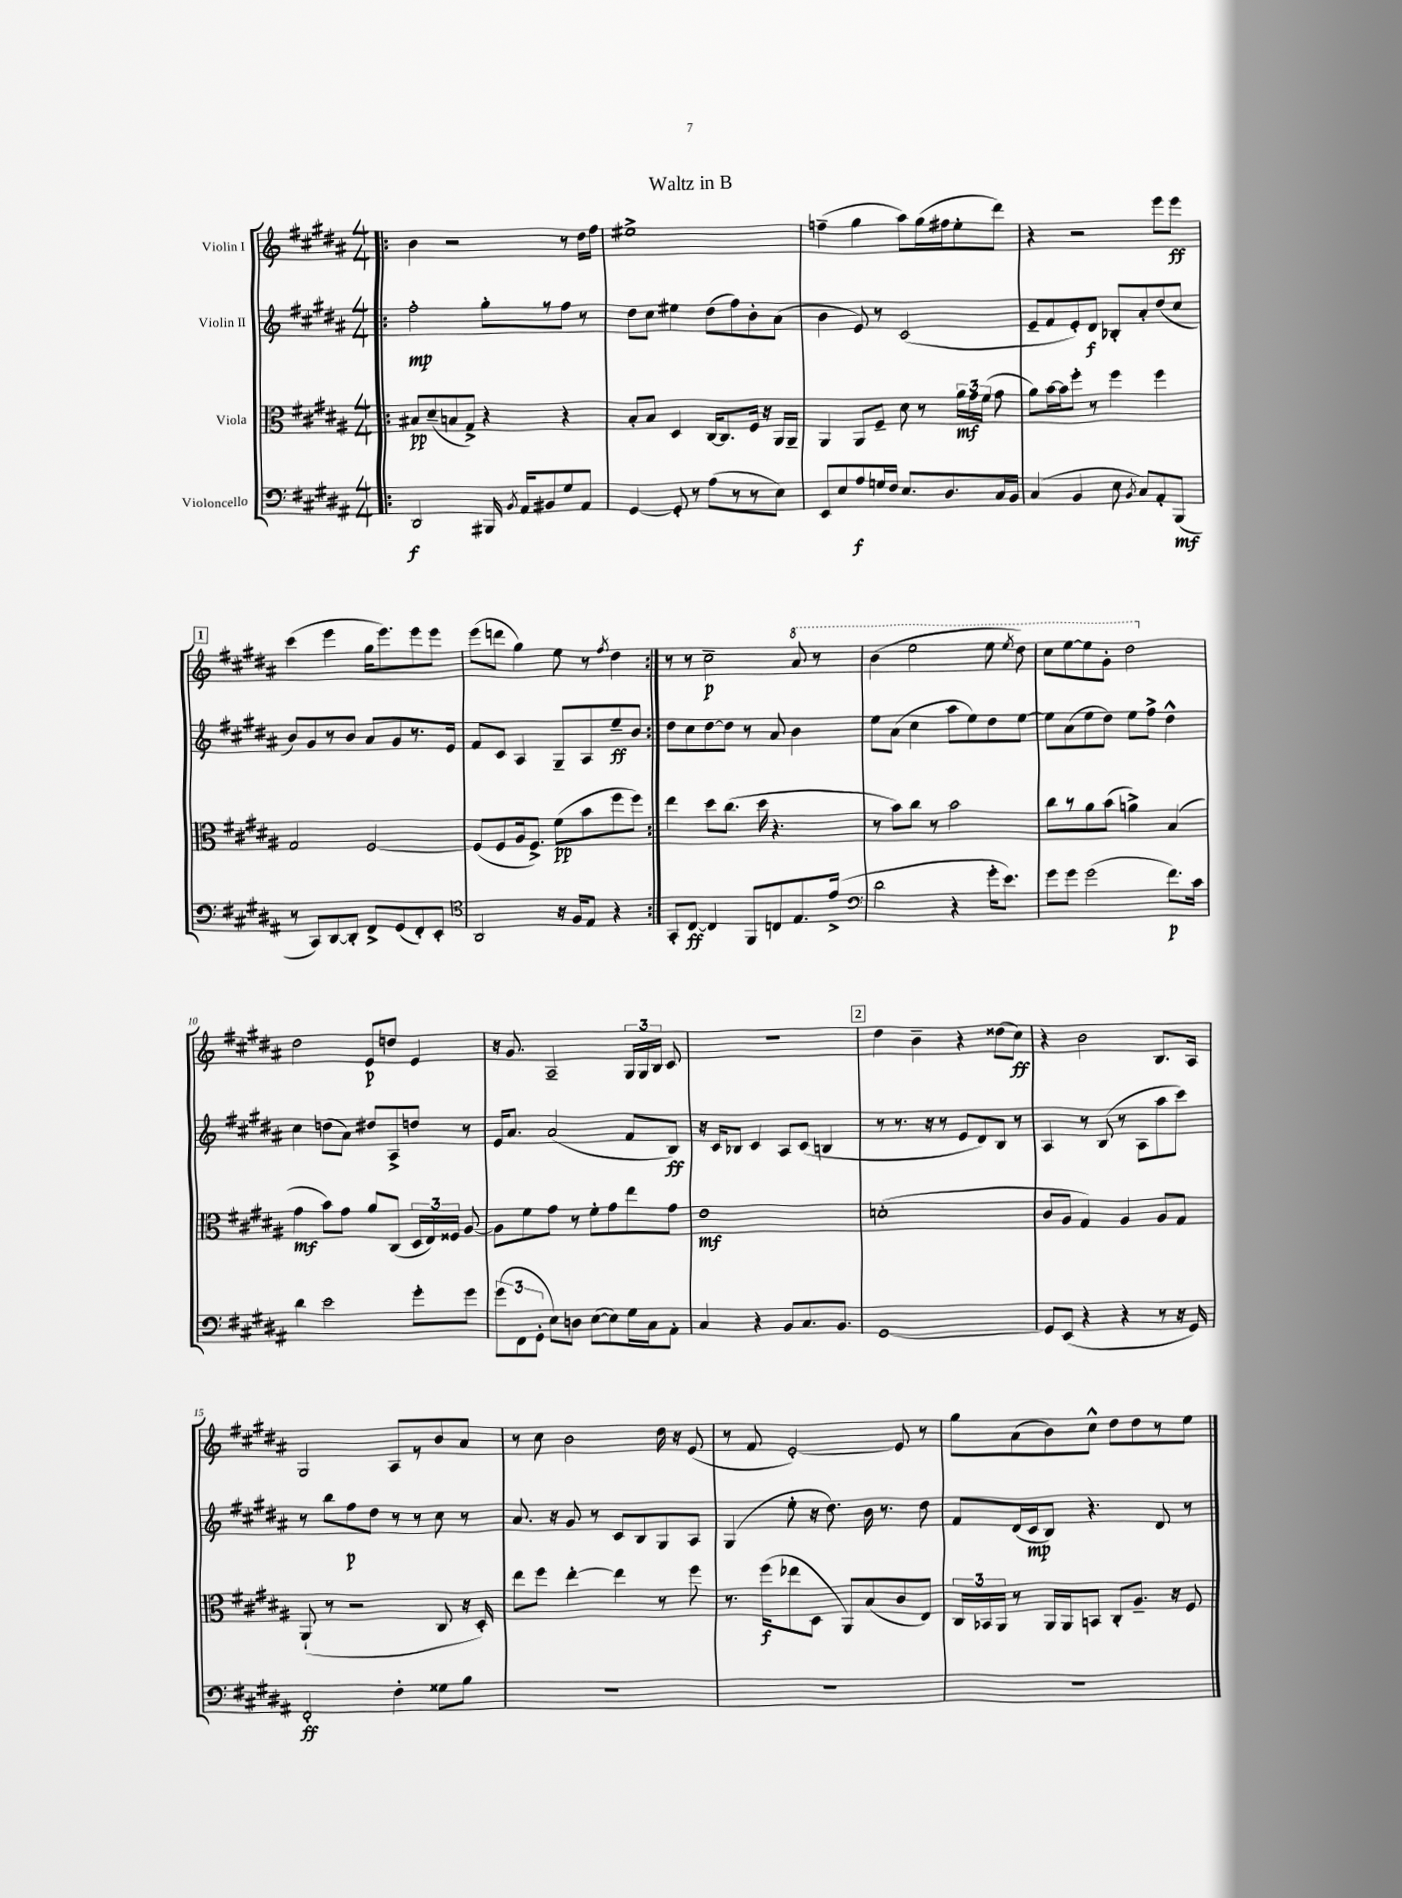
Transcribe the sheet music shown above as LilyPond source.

\header { title = "Waltz in B" }
<<
\new StaffGroup <<
\new Staff = "s0" \with { instrumentName = "Violin I" } {
    \clef treble \key b \major \numericTimeSignature \time 4/4
    \autoBeamOff \repeat volta 2 { \bar ".|:" b'4 r2 r8 dis''16[ fis''16] |
    eis''1-> |
    f''4--( gis''4 ais''8[) gis''16( fis''16 e''8-. dis'''8]) |
    r4 r2 e'''8[ e'''8]\ff |
    \mark \markup { \box "1" } cis'''4( e'''4 gis''16[ e'''8.) e'''8 e'''8] |
    e'''8[( d'''8] gis''4) e''8 r8 \acciaccatura { fis''8 } dis''4 | }
    r8 r8 cis''2--\p \ottava #1 ais''8 r8 |
    b''4( e'''2 e'''8 \acciaccatura { e'''8 } dis'''8) |
    cis'''8[ e'''8~ e'''8 gis''8]-. dis'''2 \ottava #0 |
    dis''2 e'8[\p d''8] e'4 |
    r16 gis'8. ais2-- \tuplet 3/2 { gis16[ gis16 b16] } cis'8 |
    R1 |
    \mark \markup { \box "2" } dis''4 b'4-- r4 disis''8[( cis''8]\ff) |
    r4 b'2 b8.[ ais16] |
    gis2 ais8[ r8 b'8 ais'8] |
    r8 cis''8 b'2 dis''16 r16 e'8( |
    r8 fis'8 e'2~-.) e'8 r8 |
    gis''8[ ais'8( b'8) cis''8]-^ dis''8[ dis''8 r8 e''8] \bar "|." |
}
\new Staff = "s1" \with { instrumentName = "Violin II" } {
    \clef treble \key b \major \numericTimeSignature \time 4/4
    \autoBeamOff \repeat volta 2 { \bar ".|:" fis''2-.\mp gis''8[-. r8 fis''8] r8 |
    dis''8[ cis''8] eis''4 dis''8[( fis''8) b'8-. ais'8]( |
    b'4 e'8) r8 cis'2( |
    e'8[-- fis'8 e'8-.) dis'8]\f bes8[-. ais'8-. dis''8( cis''8] |
    \mark \markup { \box "1" } b'8[) gis'8 r8 b'8] ais'8[ gis'8 r8. e'16] |
    fis'8[ cis'8] ais4 gis8[-- ais8 e''8--\ff b'8] | }
    dis''8[ cis''8 dis''8~ dis''8] r8 ais'8 b'4 |
    e''8[ ais'8]( cis''4 ais''8[ e''8) dis''8 e''8]~ |
    e''8[ ais'8( e''8 dis''8]) e''8[ fis''8]-> dis''4-^ |
    cis''4 d''8[( ais'8]) dis''8[ ais8-> d''8] r8 |
    e'16[ ais'8.] ais'2( fis'8[ b8]\ff) |
    r16 cis'16[ bes8] cis'4 ais8[ cis'8]( b4 |
    \mark \markup { \box "2" } r8 r8. r16 r8 e'8[ dis'8) b8] r8 |
    ais4 r8 b8( r8 ais8[ ais''8 cis'''8]) |
    r8 b''8[ fis''8\p dis''8] r8 r8 cis''8 r8 |
    ais'8. r16 gis'8 r8 cis'8[ b8 gis8 ais8] |
    gis4( e''8-. r16 dis''8.) b'16 r8. dis''8 |
    fis'8[ dis'16( cis'16\mp b8]) r4. dis'8 r8 \bar "|." |
}
\new Staff = "s2" \with { instrumentName = "Viola" } {
    \clef alto \key b \major \numericTimeSignature \time 4/4
    \autoBeamOff \repeat volta 2 { \bar ".|:" bis8[\pp dis'8--( b8 gis8]->) r4 r4 |
    b8[-. b8] dis4 cis16[~ cis8. fis16] r16 ais,16[ ais,16]-- |
    ais,4 ais,8[ fis8]-- dis'8 r8 \tuplet 3/2 { ais'16[\mf gis'16 fis'16]( } gis'8 |
    ais'8[) b'16~ b'16 fis''8]-. r8 fis''4 fis''4 |
    \mark \markup { \box "1" } gis2 fis2~ |
    fis8[( fis8 ais16 fis8.]->) fis'8[\pp( b'8 fis''8 fis''8]) | }
    e''4 dis''8[ cis''8.]( dis''16 r4. |
    r8 b'8[) cis''8] r8 b'2 |
    cis''8[ r8 ais'8 b'8]( a'4->) b4( |
    gis'4\mf b'8[) gis'8] ais'8[ cis8]( \tuplet 3/2 { dis16[ e16) fisis16] } ais8~ |
    ais8[ fis'8 gis'8] r8 fis'8[-. gis'8 e''8 gis'8] |
    e'1\mf |
    \mark \markup { \box "2" } d'1-.( |
    cis'8[ ais8] gis4) ais4 ais8[ gis8] |
    ais,8-!( r8 r2 cis8 r16 dis16-.) |
    e''8[ fis''8] e''4~-. e''4 r8 fis''8 |
    r8. fis''16[\f( ees''8 dis8] ais,8[) b8( cis'8 e8]) |
    \tuplet 3/2 { cis16[ bes,16 ais,16] } r8 ais,16[ ais,16 b,8] cis8[-. ais8.]-- r16 fis8 \bar "|." |
}
\new Staff = "s3" \with { instrumentName = "Violoncello" } {
    \clef bass \key b \major \numericTimeSignature \time 4/4
    \autoBeamOff \repeat volta 2 { \bar ".|:" dis,2\f bis,,16 \acciaccatura { b,8 } ais,16[ bis,8 gis8 ais,8] |
    gis,4~ gis,8-. r8 ais8[( r8 r8 e8]) |
    e,8[ e8 ais8\f g16 fis16] e8.[ dis8. cis16 b,16] |
    cis4( b,4 e8 \acciaccatura { b,8 } cis8[) ais,8-. b,,8]\mf( |
    \mark \markup { \box "1" } r8 cis,8[) dis,8~ dis,8]-. fis,8[-> gis,8( fis,8-.) e,8]-. |
    \clef tenor ais,2 r16 fis16[ e8] r4 | }
    gis,8[-. cis8]~\ff cis4 fis,8[ c8 e8. e'16]->( |
    \clef bass dis'2 r4 gis'16[-. e'8.]) |
    gis'8[ gis'8] gis'2( fis'8.[\p) cis'16] |
    dis'4 e'2 gis'8[-. gis'8] |
    \tuplet 3/2 { gis'8[( fis,8 gis,8]-. } e8[) d8] e8[~( e8) gis16 cis16 ais,8]-. |
    cis4 r4 b,8[ cis8. b,8.] |
    \mark \markup { \box "2" } gis,1~ |
    gis,8[ e,8]( r4 r4 r8 r16 gis,16) |
    fis,2-.\ff fis4-. gisis8[ b8] |
    R1 |
    R1 |
    R1 \bar "|." |
}
>>
>>
